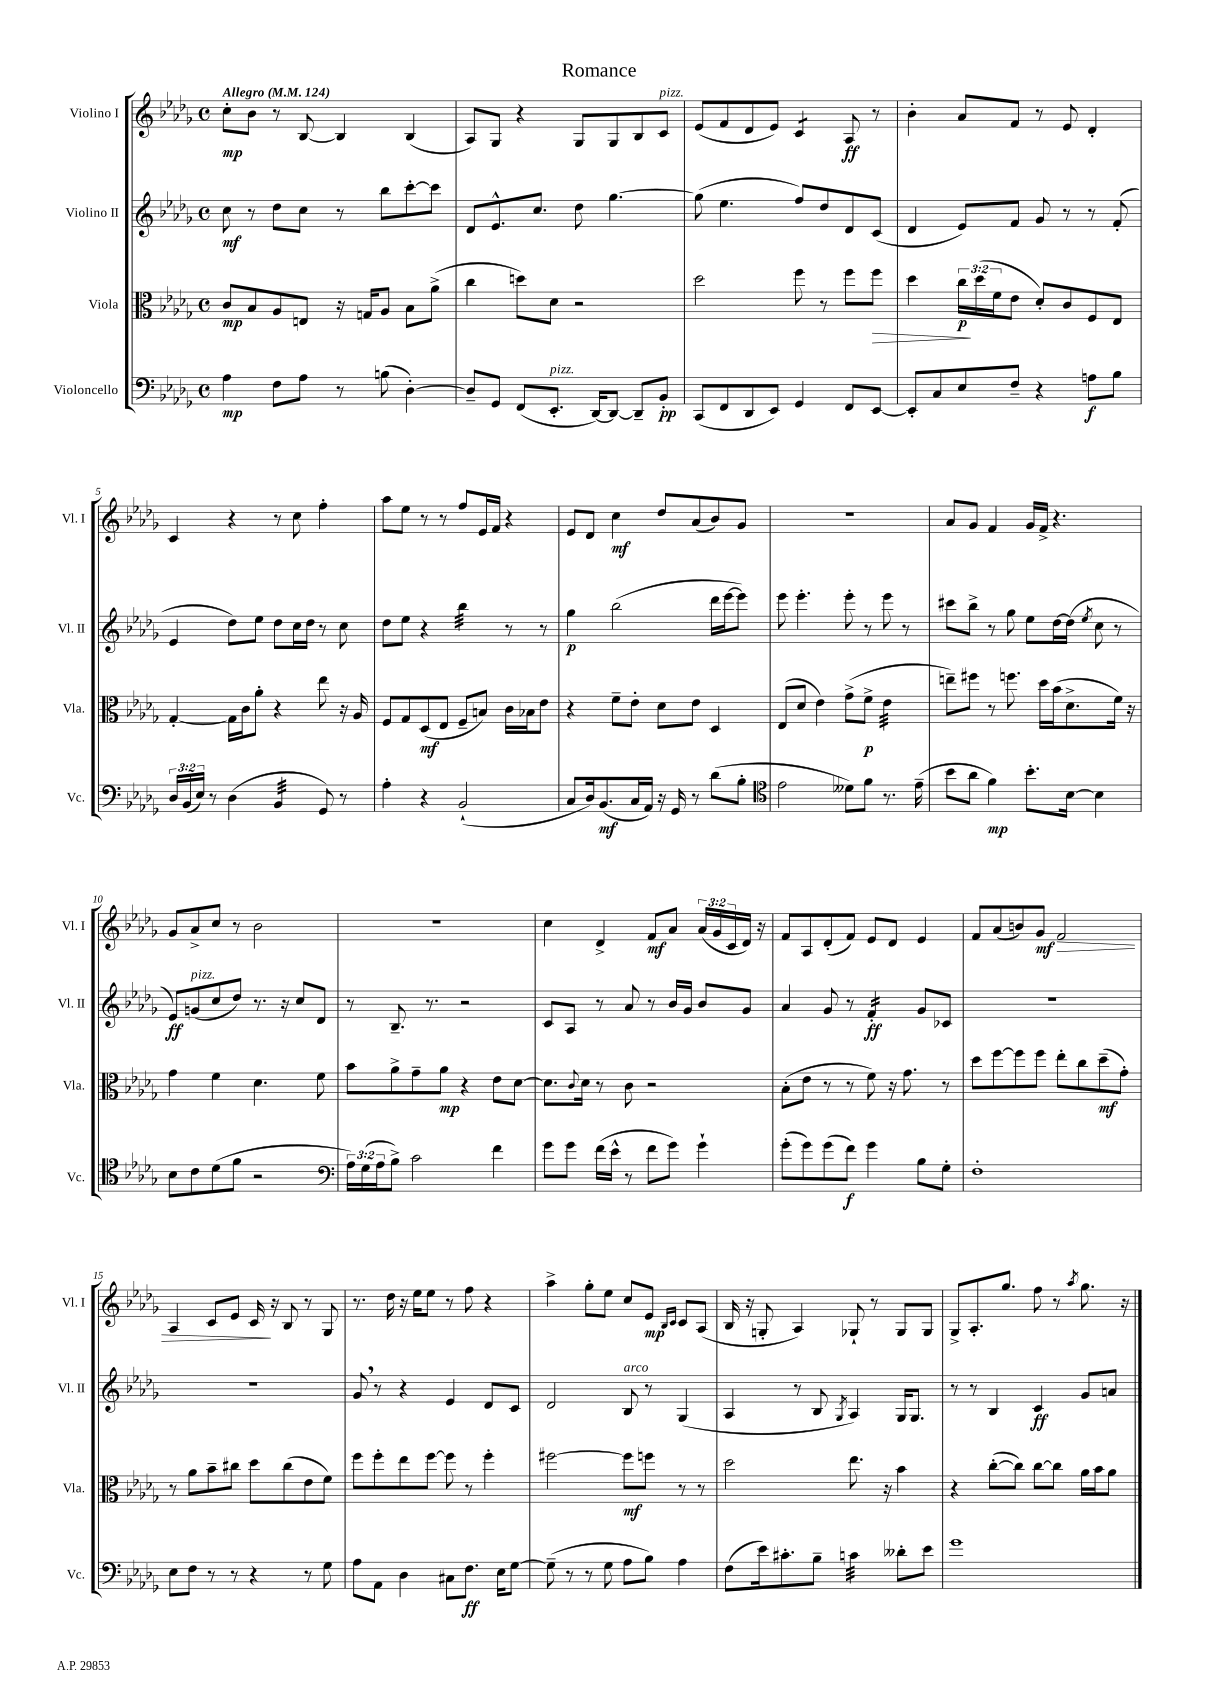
\header { title = "Romance" }
<<
\new StaffGroup <<
\new Staff = "s0" \with { instrumentName = "Violino I" shortInstrumentName = "Vl. I" } {
    \clef treble \key des \major \defaultTimeSignature \time 4/4 \override Staff.TupletNumber.text = #tuplet-number::calc-fraction-text \tempo "Allegro" 4 = 124
    c''8-.\mp bes'8 r8 bes8~ bes4 bes4( |
    aes8) ges8 r4 ges8 ges8 bes8 c'8^\markup { \italic "pizz." } |
    ees'8( f'8 des'8 ees'8) c'4:8 aes8\ff r8 |
    bes'4-. aes'8 f'8 r8 ees'8 des'4-. |
    c'4 r4 r8 c''8 f''4-. |
    aes''8 ees''8 r8 r8 f''8 ees'16 f'16 r4 |
    ees'8 des'8 c''4\mf des''8 aes'8( bes'8) ges'8 |
    R1 |
    aes'8 ges'8 f'4 ges'16 f'16-> r4. |
    ges'8 aes'8-> c''8 r8 bes'2 |
    R1 |
    c''4 des'4-> f'8\mf aes'8 \tuplet 3/2 { aes'16( ges'16 c'16 } des'16) r16 |
    f'8 aes8 des'8-.( f'8) ees'8 des'8 ees'4 |
    f'8 aes'8( b'8) ges'8\mf f'2\> |
    aes4 c'8 ees'8 c'16\! r16 bes8 r8 ges8 |
    r8. des''16 r16 ees''16 ees''8 r8 f''8 r4 |
    aes''4-> ges''8-. ees''8 c''8 ees'8\mp \grace { bes16 c'16 } c'8 aes8( |
    bes16 r16 g8-. aes4) ges8-! r8 ges8 ges8 |
    ges8-> aes8.-. ges''8. f''8 r8 \acciaccatura { aes''8 } ges''8. r16 \bar "|." |
}
\new Staff = "s1" \with { instrumentName = "Violino II" shortInstrumentName = "Vl. II" } {
    \clef treble \key des \major \defaultTimeSignature \time 4/4
    c''8\mf r8 des''8 c''8 r8 bes''8 c'''8~-. c'''8 |
    des'8 ees'8.-^ c''8. des''8 ges''4.~ |
    ges''8( ees''4. f''8) des''8 des'8 c'8( |
    des'4 ees'8) f'8 ges'8 r8 r8 f'8-.( |
    ees'4 des''8) ees''8 des''8 c''16 des''16 r8 c''8 |
    des''8 ees''8 r4 bes''4:32 r8 r8 |
    ges''4\p bes''2( des'''16 ees'''16~ ees'''8) |
    ees'''8 ees'''4.-. ees'''8-. r8 ees'''8 r8 |
    cis'''8 bes''8-> r8 ges''8 ees''8 des''16~ des''16( \acciaccatura { ees''8 } c''8 r8 |
    ees'8\ff) g'8^\markup { \italic "pizz." }( c''8 des''8) r8. r16 c''8 des'8 |
    r8 bes8.-- r8. r2 |
    c'8 aes8 r8 aes'8 r8 bes'16 ges'16 bes'8 ges'8 |
    aes'4 ges'8 r8 f'4:16-.\ff ges'8 ces'8 |
    R1 |
    R1 |
    ges'8 \breathe r8 r4 ees'4 des'8 c'8 |
    des'2 bes8^\markup { \italic "arco" } r8 ges4( |
    aes4 r8 bes8 \acciaccatura { ges8 } aes4) ges16 ges8. |
    r8 r8 bes4 c'4\ff ges'8 a'8 \bar "|." |
}
\new Staff = "s2" \with { instrumentName = "Viola" shortInstrumentName = "Vla." } {
    \clef alto \key des \major \defaultTimeSignature \time 4/4 \override Staff.TupletNumber.text = #tuplet-number::calc-fraction-text
    c'8\mp bes8 aes8 e8 r16 g16 aes8 bes8 aes'8->( |
    c''4 d''8) des'8 r2 |
    des''2 f''8 r8 f''8 f''8\> |
    des''4 \tuplet 3/2 { c''16\p\! des''16( f'16 } ees'8 des'8-.) c'8 f8 ees8 |
    ges4~-. ges16 c'16 aes'8-. r4 ees''8 r16 aes16 |
    f8 ges8 des8\mf( ees8 f8-- b8) c'16 bes16 ees'8 |
    r4 f'8-- ees'8-. des'8 ees'8 des4 |
    ees8( des'8 ees'4) ges'8->( f'8->\p ees'4:32 |
    e''8--) fis''8 r8 f''8. des''16 bes'16( des'8.-> f'16) r16 |
    ges'4 f'4 des'4. f'8 |
    bes'8 aes'8-> ges'8-- aes'8\mp r4 ees'8 des'8~ |
    des'8. \appoggiatura { c'8 } des'16 r8 c'8 r2 |
    bes8-.( ees'8 r8 r8 f'8) r16 ges'8. r8 |
    des''8 f''8~ f''8 f''8 ees''8-. c''8 des''8--\mf( ges'8-.) |
    r8 aes'8 bes'8-- cis''8 des''8 cis''8( ees'8 f'8) |
    f''8 f''8-. ees''8 f''8~ f''8 r8 f''4-. |
    fis''2~ fis''8\mf f''8 r8 r8 |
    des''2 ees''8. r16 bes'4 |
    r4 c''8~-.( c''8) c''8~ c''8 aes'16 bes'16 aes'8 \bar "|." |
}
\new Staff = "s3" \with { instrumentName = "Violoncello" shortInstrumentName = "Vc." } {
    \clef bass \key des \major \defaultTimeSignature \time 4/4 \override Staff.TupletNumber.text = #tuplet-number::calc-fraction-text
    aes4\mp f8 aes8 r8 b8( des4~-.) |
    des8-- ges,8 f,8( ees,8.-.^\markup { \italic "pizz." } des,16~) des,8~ des,8-- bes,8-.\pp |
    c,8( f,8 des,8 ees,8) ges,4 f,8 ees,8~ |
    ees,8-. c8 ees8 f8-- r4 a8\f bes8 |
    \tuplet 3/2 { des16 bes,16( ees16) } r8 des4( bes,4:32 ges,8) r8 |
    aes4-. r4 bes,2-!( |
    c8 des16) bes,8.\mf( c16 aes,16) r16 ges,16 r8 des'8( bes8-. |
    \clef tenor ees'2 deses'8) f'8 r8. ees'16--( |
    bes'8 aes'8 f'4\mp) bes'8.-. bes16~ bes4 |
    bes8 c'8 des'8( f'8 r2 |
    \clef bass \tuplet 3/2 { aes16) ges16( aes16 } bes8->) c'2 f'4 |
    ges'8 ges'8 f'16( ees'16-^ r8 f'8 ges'8) ges'4-! |
    ges'8-.( ges'8) ges'8( f'8\f) ges'4 bes8 ges8-. |
    f1-. |
    ees8 f8 r8 r8 r4 r8 ges8 |
    aes8 aes,8 des4 cis8 f8.\ff ees16 ges8~ |
    ges8--( r8 r8 ges8 aes8 bes8) aes4 |
    f8( ees'16) cis'8.-. bes8-- c'4:32 deses'8-. ees'8 |
    ges'1 \bar "|." |
}
>>
>>
